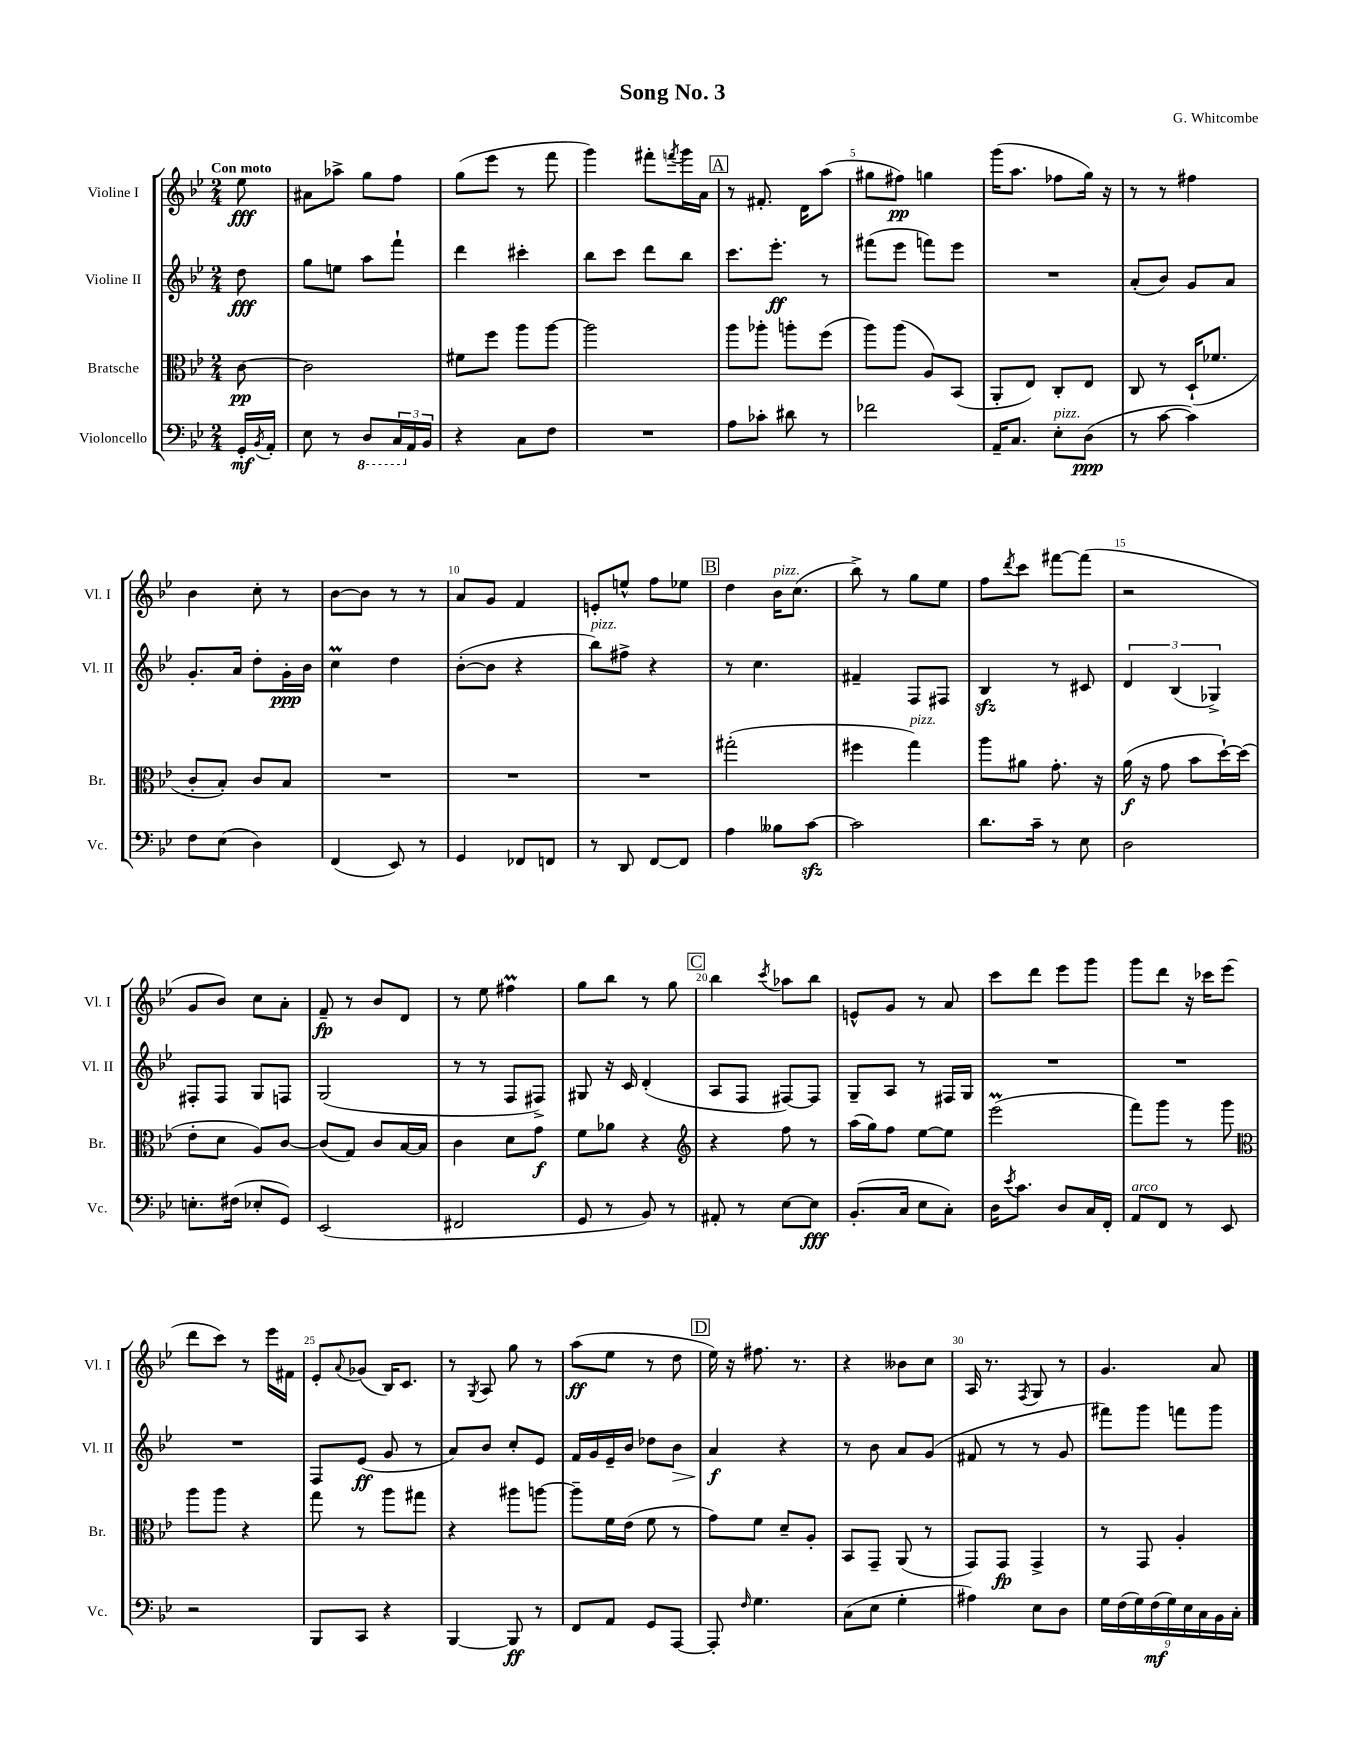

**kern	**kern	**kern	**kern
*staff4	*staff3	*staff2	*staff1
*clefF4	*clefC3	*clefG2	*clefG2
*k[b-e-]	*k[b-e-]	*k[b-e-]	*k[b-e-]
*M2/4	*M2/4	*M2/4	*M2/4
16GG'	[8c	8dd	8ee-
8qBB-	.	.	.
16AA'	.	.	.
=	=	=	=
8E-	2c]	8gg	8a#
8r	.	8ee	8aa-^
8DD	.	8aa	8gg
24CC	.	8fff`	8ff
24AA	.	.	.
24BB-	.	.	.
=	=	=	=
4r	8f#	4ddd	(8gg
.	8ff	.	8eee-
8C	8aa	4ccc#'	8r
8F	[8aa	.	8fff
=	=	=	=
2r	2aa]	8bb-	4ggg)
.	.	8ccc	.
.	.	8ddd	8fff#'
.	.	.	8qfff
.	.	8bb-	16ggg
.	.	.	16a
=	=	=	=
8A	8aa	8.ccc	8r
8c-'	8aa-'	.	8.f#'
.	.	8.eee-'	.
8d#	8aa'	.	.
.	.	.	16d
8r	(8ff	8r	(8aa
=	=	=	=
2f-	8aa)	(8fff#	8gg#
.	(8aa	8eee-	8ff#)
.	8A)	8fff)	4gg
.	(8BB-	8eee-	.
=	=	=	=
16AA~	8AA'	2r	(16ggg
8.C	.	.	8.aa
.	8E-)	.	.
8E-'	8C'	.	8ff-
(8D	8E-	.	16gg)
.	.	.	16r
=	=	=	=
8r	8C	(8a'	8r
[8c	8r	8b-)	8r
4c])	(16D`	8g	4ff#
.	8.f-	.	.
.	.	8a	.
=	=	=	=
8F	8c'	8.g'	4b-
(8E-	8B-')	.	.
.	.	16a	.
4D)	8c	8dd'	8cc'
.	8B-	16g'	8r
.	.	16b-	.
=	=	=	=
(4FF	2r	4cc	[8b-
.	.	.	8b-]
8EE-)	.	4dd	8r
8r	.	.	8r
=	=	=	=
4GG	2r	([8b-'	8a
.	.	8b-]	8g
8FF-	.	4r	4f
8FF	.	.	.
=	=	=	=
8r	2r	8bb-)	8e'
8DD	.	8ff#^	8ee^^
[8FF	.	4r	8ff
8FF]	.	.	8ee-
=	=	=	=
4A	(2gg#'	8r	4dd
.	.	4.cc	.
8B--	.	.	16b-
.	.	.	(8.cc
[8c	.	.	.
=	=	=	=
2c]	4ff#	4f#~	8bb-^)
.	.	.	8r
.	4gg)	8F	8gg
.	.	8F#	8ee-
=	=	=	=
8.d	8aa	4B-	8ff
.	.	.	8qddd
.	8a#	.	8ccc
16c~	.	.	.
8r	8.g'	8r	[8fff#
8E-	.	8c#	(8fff#]
.	16r	.	.
=	=	=	=
2D	(16a	6d	2r
.	16r	.	.
.	8g	.	.
.	.	(6B-	.
.	8b-	.	.
.	.	6G-^)	.
.	[16dd`)	.	.
.	(16dd]	.	.
=	=	=	=
8.E'	8e-'	8F#'	8g
.	8d	8F#	8b-)
(16F#	.	.	.
8E-'	8A)	8G	8cc
8GG)	[8c	8F	8a'
=	=	=	=
(2EE-	(8c]	(2G	8f~
.	8G)	.	8r
.	8c	.	8b-
.	[16B-	.	8d
.	16B-]	.	.
=	=	=	=
2FF#	4c	8r	8r
.	.	8r	8ee-
.	8d	8F	4ff#
.	8g	8F#^)	.
=	=	=	=
8GG	8f	8G#	8gg
8r	8a-	16r	8bb-
.	.	16c	.
8BB-)	4r	(4d'	8r
8r	.	.	8gg
=	=	=	=
*	*clefG2	*	*
8AA#'	4r	8A	4bb-
8r	.	8F	.
.	.	.	8qccc
[8E-	8ff	[8F#)	8aa-
8E-]	8r	8F#]	8bb-
=	=	=	=
(8.BB-'	(16aa	8G~	8e^^
.	16gg)	.	.
.	8ff	8A	8g
16C	.	.	.
8E-	[8ee-	8r	8r
8C')	8ee-]	16F#	8a
.	.	16G	.
=	=	=	=
16D	(2eee-	2r	8ccc
8qe-	.	.	.
8.c	.	.	.
.	.	.	8ddd
8D	.	.	8eee-
16C	.	.	8ggg
16FF'	.	.	.
=	=	=	=
8AA	8fff)	2r	8ggg
8FF	8ggg	.	8ddd
8r	8r	.	16r
.	.	.	16ccc-
8EE-	8ggg	.	(8eee-
=	=	=	=
*	*clefC3	*	*
2r	8aa	2r	8ddd
.	8aa	.	8ccc)
.	4r	.	8r
.	.	.	16eee-
.	.	.	16f#
=	=	=	=
8BBB-	8gg	8F	8e-'
.	.	.	8qqa
8CC	8r	(8e-	(8g-
4r	8aa	8g	16B-)
.	.	.	8.c
.	8gg#	8r	.
=	=	=	=
[4BBB-	4r	8a)	8r
.	.	.	8qG
.	.	8b-	8A
8BBB-]	8aa#	8cc'	8gg
8r	[8aa	8e-	8r
=	=	=	=
8FF	8aa~]	16f	(8aa
.	.	16g	.
8AA	16f	16e-~	8ee-
.	(16e-	16b-	.
8GG	8f	8dd-	8r
[8AAA	8r	8b-	8dd
=	=	=	=
8AAA']	8g)	4a	16ee-)
.	.	.	16r
16qqF	.	.	.
4.G	8f	.	8.ff#
.	8d~	4r	.
.	.	.	8.r
.	8A'	.	.
=	=	=	=
(8C	8BB-	8r	4r
8E-	8GG~	8b-	.
4G'	(8AA	8a	8b--
.	8r	(8g	8cc
=	=	=	=
4A#)	8GG)	8f#	16A
.	.	.	8.r
.	8GG	8r	.
.	.	.	8qF
8E-	4GG^	8r	8G
8D	.	8g	8r
=	=	=	=
18G	8r	8fff#)	4.g
(18F	.	.	.
18G)	.	.	.
.	8GG	8ggg	.
(18F	.	.	.
18G)	.	.	.
.	4A'	8fff	.
18E-	.	.	.
18C	.	.	.
.	.	8ggg	8a
18BB-	.	.	.
18C'	.	.	.
==	==	==	==
*-	*-	*-	*-
